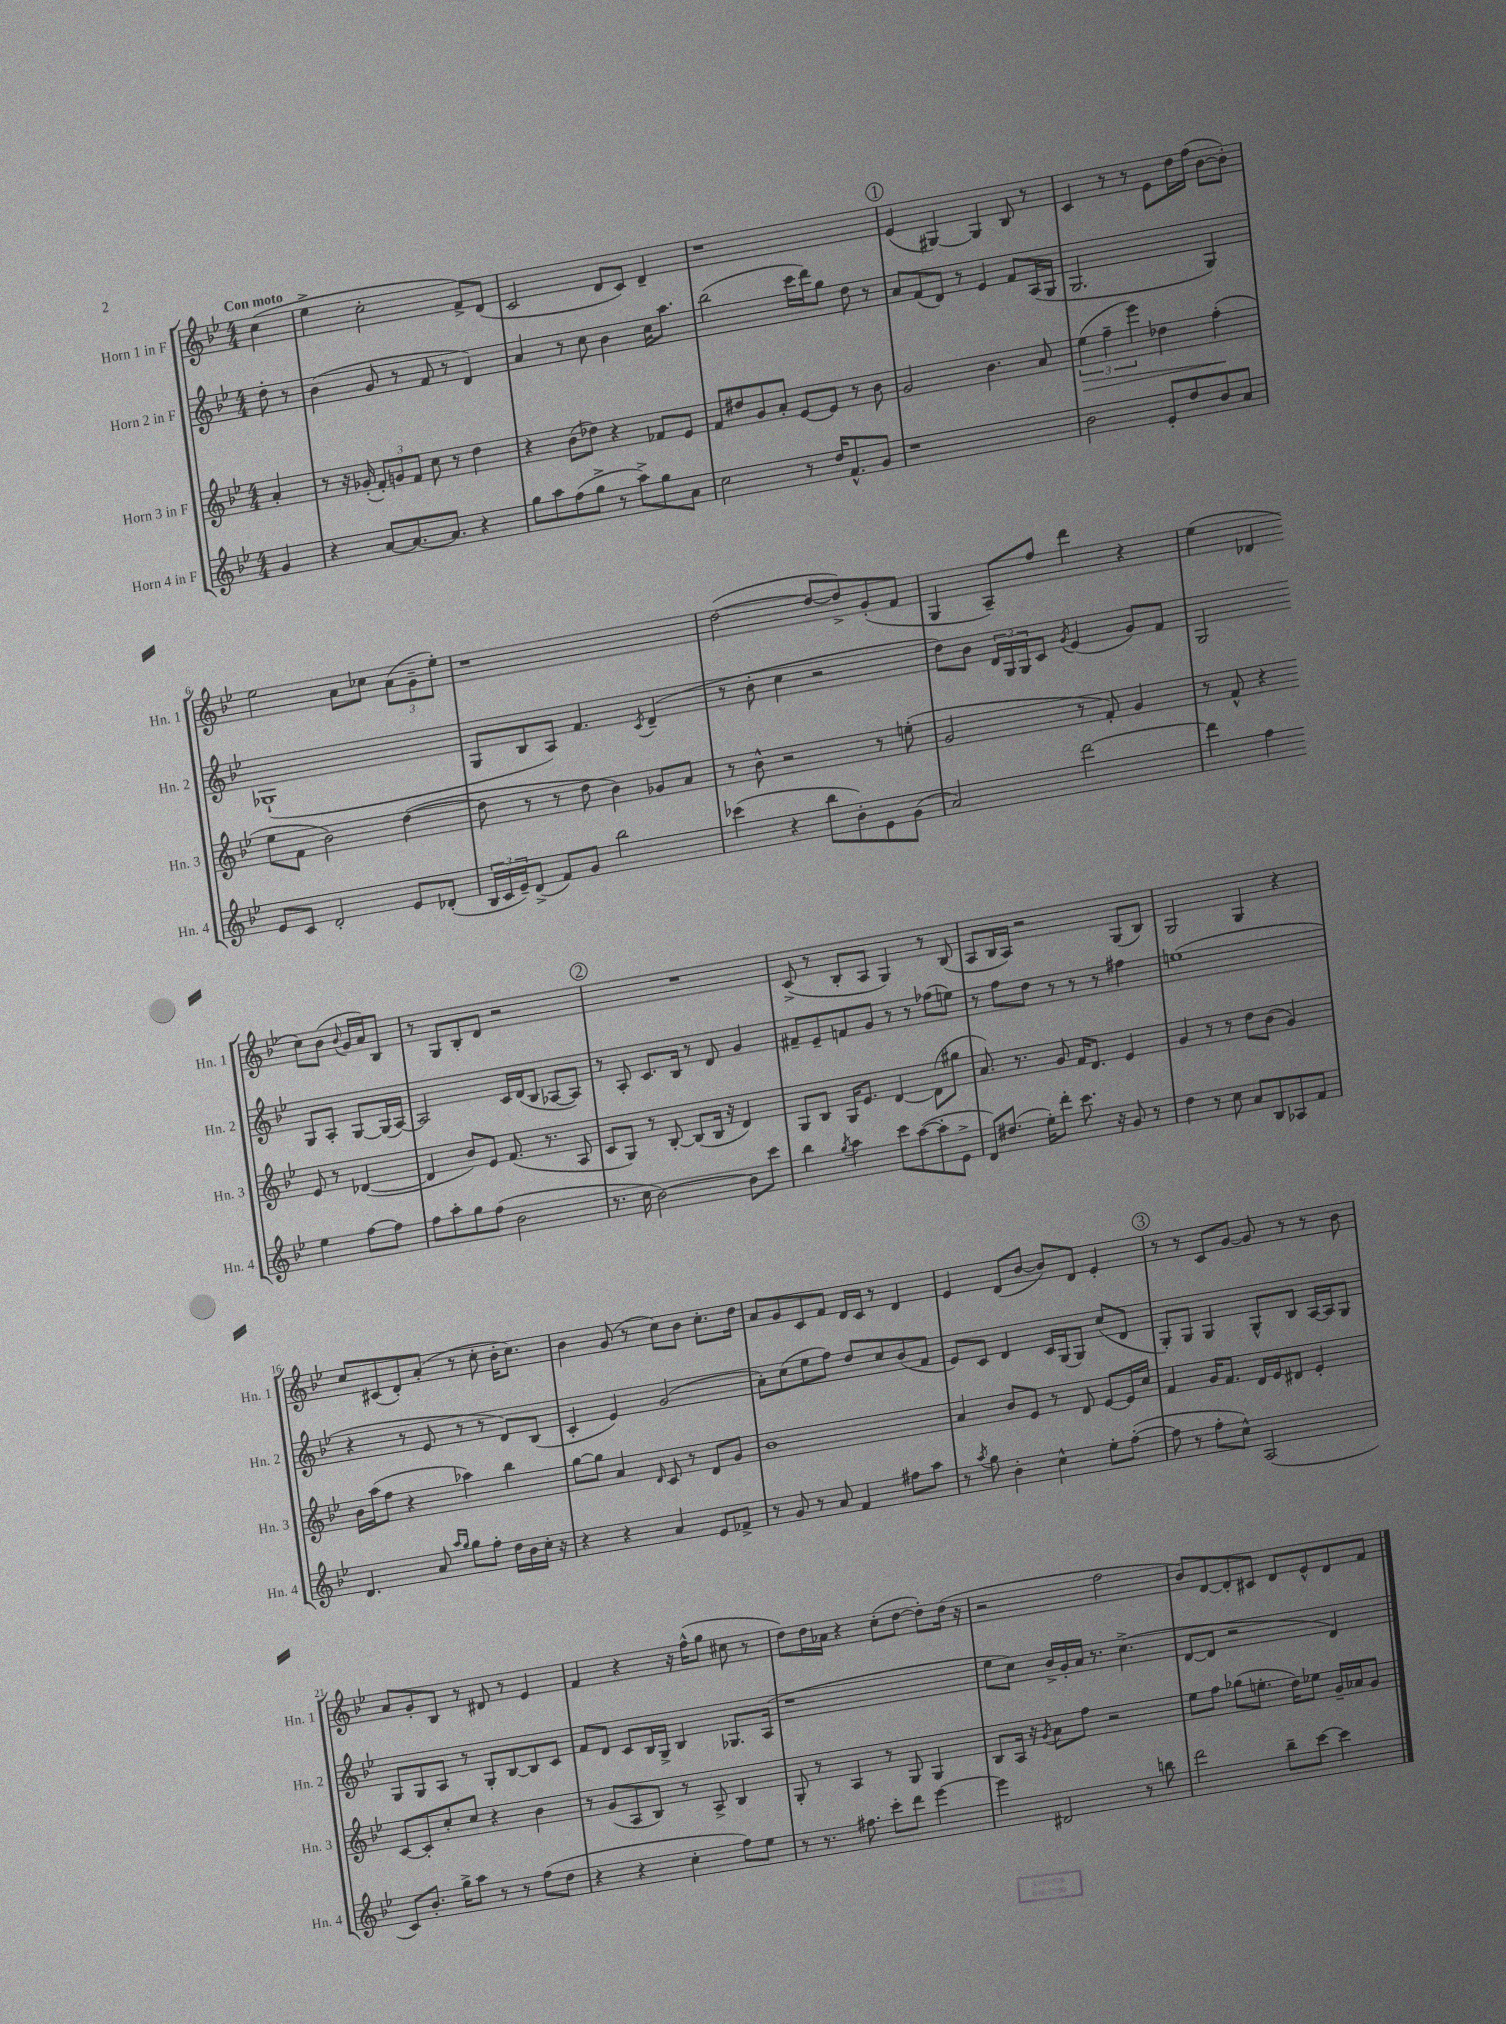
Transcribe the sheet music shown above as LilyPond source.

<<
\new StaffGroup <<
\new Staff = "s0" \with { instrumentName = "Horn 1 in F" shortInstrumentName = "Hn. 1" } {
    \clef treble \key bes \major \numericTimeSignature \time 4/4 \partial 4 \tempo "Con moto"
    c''4( |
    ees''4-> c''2-. f'8->) d'8( |
    c'2 d'8 c'8) d'4-- |
    r1 |
    \mark \markup { \circle "1" } ees'4( gis4~) gis4 bes8 r8 |
    c'4 r8 r8 ees'8 d''16 f''16( bes'8~ bes'8-.) |
    ees''2 a'8 ces''8 \tuplet 3/2 { a'8( g'8-- ees''8-.) } |
    r1 |
    d''2~( d''8~ d''8->) g'8-.( f'8 |
    g4 a8--) f''8 d'''4 r4 |
    ees''4( des'4 c''8) bes'8( \appoggiatura { bes'8 } g'16 a'16) bes8 |
    r8 g8 bes8-. d'8 r2 |
    \mark \markup { \circle "2" } R1 |
    c'8->( r8 bes8-. a8 g4) r8 bes8( |
    a8 bes16 a16) r2 g8( bes8) |
    g2 g4 r4 |
    c''8 cis'8( d'8-.) a'8-.( r8 c''8-. bes'16-. c''8.) |
    bes'4 g'8( r8 c''8) bes'8 c''8.-. d''16 |
    a'8 g'8 c'8 f'8 d'16 c'16 r8 d'4 |
    ees'4 d'8( bes'8~ bes'8) d'8 ees'4-. |
    \mark \markup { \circle "3" } r8 r8 c'8 g'8~ g'8 r8 r8 bes'8 |
    a'8 g'8-. bes8 r8 dis'8 r8 ees'4 |
    f'4 r4 r16 f''16-^( g''8 cis''8 r8 |
    d''8) d''16 aes'16 r4 c''8-.( d''8~ d''8-.) d''16( r16 |
    r2 f''2 |
    bes'8) d'8~ d'8-. cis'8 d'8 ees'8-^ d'8 f'8 \bar "|." |
}
\new Staff = "s1" \with { instrumentName = "Horn 2 in F" shortInstrumentName = "Hn. 2" } {
    \clef treble \key bes \major \numericTimeSignature \time 4/4 \partial 4
    d''8-. r8 |
    bes'4( g'8 r8 f'8 r8 d'4) |
    a'4 r8 c''8 bes'4 c''16 a''8. |
    bes''2( c'''16 d'''16) g''8 d''8 r8 |
    \mark \markup { \circle "1" } a'8 f'8( d'8) r8 ees'4 f'8 a16( g16 |
    g2. g4) |
    ges1-!( |
    g8 bes8 a8) f'4. \acciaccatura { c'8 } d'4--( |
    r8 bes'8-. c''4 r2 |
    d''8) bes'8 \tuplet 3/2 { d'16 g16 g16 } c'8 \acciaccatura { g'8 } ees'4( g'8) f'8 |
    g2 g8 a8-. g8~ g16( a16~) |
    a2 c'16 d'16( bes8 aes8~ aes8) |
    \mark \markup { \circle "2" } r8 a8-. c'8. bes16 r8 d'8 g'4 |
    fis'8-- ees'8-- f'8 g'8 r8 r8 fes''8( e''8) |
    r8 f''8 d''8 r8 r8 r8 fis''4 |
    e''1( |
    r4 r8 ees'8 r8 r8 d'8) bes8( |
    c'4-. ees'4) g'2( |
    a'8-.) c''8( ees''8 f''8) d''8 c''8 bes'8( f'8 |
    ees'8) c'8 d'4 c'16 g16( g8) c''8( d'8 |
    \mark \markup { \circle "3" } g8-.) g8 g4 g8-^ bes8 a16~ a16 g8 |
    g8 g8 a8 r8 g8-. bes8~ bes8 c'8 |
    f'8 d'8 c'8 bes16 g16-> bes4 ges8. a16( |
    r1 |
    ees''8 c''8) bes'16-> g'16-. a'16 r8. c''4.->( |
    d'8~ d'8 r2 d'4) \bar "|." |
}
\new Staff = "s2" \with { instrumentName = "Horn 3 in F" shortInstrumentName = "Hn. 3" } {
    \clef treble \key bes \major \numericTimeSignature \time 4/4 \partial 4
    a'4-. |
    r8 r16 ges'16-.( \tuplet 3/2 { f'8-.) g'8 f'8 } c''8 r8 d''4 |
    r4 bes'8( des''8) r4 fes'8 ees'8 |
    f'8 dis''8 g'8 a'8-. ees'8~ ees'8 r8 bes'8 |
    \mark \markup { \circle "1" } g'2 bes'4. a'8 |
    \tuplet 3/2 { ees''4\>( f''4-- ees'''4) } des''4 f''4-.\!( |
    ees''8 f'8 bes'2) d''4~( |
    d''8 r8 r8 d''8 bes'4) ges'8 a'8 |
    r8 bes'8-^ r2 r8 e''8-.( |
    g'2 r8 f'8-.) g'4 |
    r8 f'8-^ r4 ees'8 r8 des'4~( |
    des'4 bes'8) ees'8 f'8.( r8. a8 |
    \mark \markup { \circle "2" } c'8 g8) r8 bes8~-. bes8( bes16 r16 d'4) |
    g8 bes8 g16 ees'8. d'4~ d'8( gis''8 |
    a'8.) r8. g'8 f'16 d'8. ees'4 |
    g'4 r8 r8 d''8 bes'8( g'4) |
    bes'16 a''16( f''8 r4 aes''4) bes''4 |
    g''8~ g''8 a'4 \grace { d'16 } c'8 r8 d'8 g'8 |
    bes'1 |
    a'4 bes'8 ees'8 r8 d'8 ees'8~ ees'16 c''16 |
    \mark \markup { \circle "3" } f'4 g'16 f'8. d'16 ees'16 dis'8 ees'4-. |
    c'8~ c'8-. c''8-. c''8 r4 bes'4 |
    r8 g'8( a8 bes8) r8 a8-> bes4 |
    g8-. r8 a4 r8 g8 g4 |
    bes8 a16 r16 \acciaccatura { g'8 } a'8 f''8 r2 |
    ees''8 f''8 ges''8( e''8.-. d''16) ees''8 g'16-- aes'16 g'8 \bar "|." |
}
\new Staff = "s3" \with { instrumentName = "Horn 4 in F" shortInstrumentName = "Hn. 4" } {
    \clef treble \key bes \major \numericTimeSignature \time 4/4 \partial 4
    g'4 |
    r4 a'8~ a'8.~ a'8. r4 |
    g''8 a''8 f''8( g''8-> r8 a''8->) g''8 a'8 |
    c''2 r8 d''16 f'8.-^ g'8 |
    \mark \markup { \circle "1" } r1 |
    bes'2 ees'8-. d''8 bes'8 a'8 |
    ees'8 c'8 d'2-. ees'8 des'8-.( |
    \tuplet 3/2 { bes16 c'16 ees'16--) } d'8->( f'8) g'8 bes''2 |
    ces'''4( r4 bes''8 bes'8-.) ees'8 g'8( |
    a'2) d'''2~ |
    d'''4 f''4 ees''4 f''8~ f''8 |
    f''8 a''8-. g''8 f''8( bes'2 |
    \mark \markup { \circle "2" } r8. c''16 bes'2~) bes'8 c'''8 |
    bes''4 \acciaccatura { g''8 } a''4 c'''8 a''8~( a''8-. ees'8-> |
    d'8) dis''8.( ees''16-.) d'''8-. c'''8. r16 g'8 r8 |
    d''4 r8 c''8 a'8 bes8 aes8 f'8 |
    d'4. a'8 \grace { a''16 g''16 } g''8 f''8-. d''16 bes'16 c''16-. r16 |
    r4 r4 a'4 ees'8 fes'8-> |
    r8 g'8 r8 a'8 f'4 fis''8 a''8 |
    r8 \acciaccatura { a''8 } g''8 bes'4-. c''4-^ ees''8-. f''8~-.( |
    \mark \markup { \circle "3" } f''8 r8 f''8-. c''8-^) a2( |
    c'8) bes'8.-. g''16-> a''8 r8 r8 f''8( d''8 |
    r4 r4 c''4-. f''8) ees''8 |
    r8 r8. fis''8. c'''8-. d'''8 ees'''4~ |
    ees'''4 dis'2 r8 b''8 |
    d'''2 bes''8-- c'''8~ c'''4 \bar "|." |
}
>>
>>
